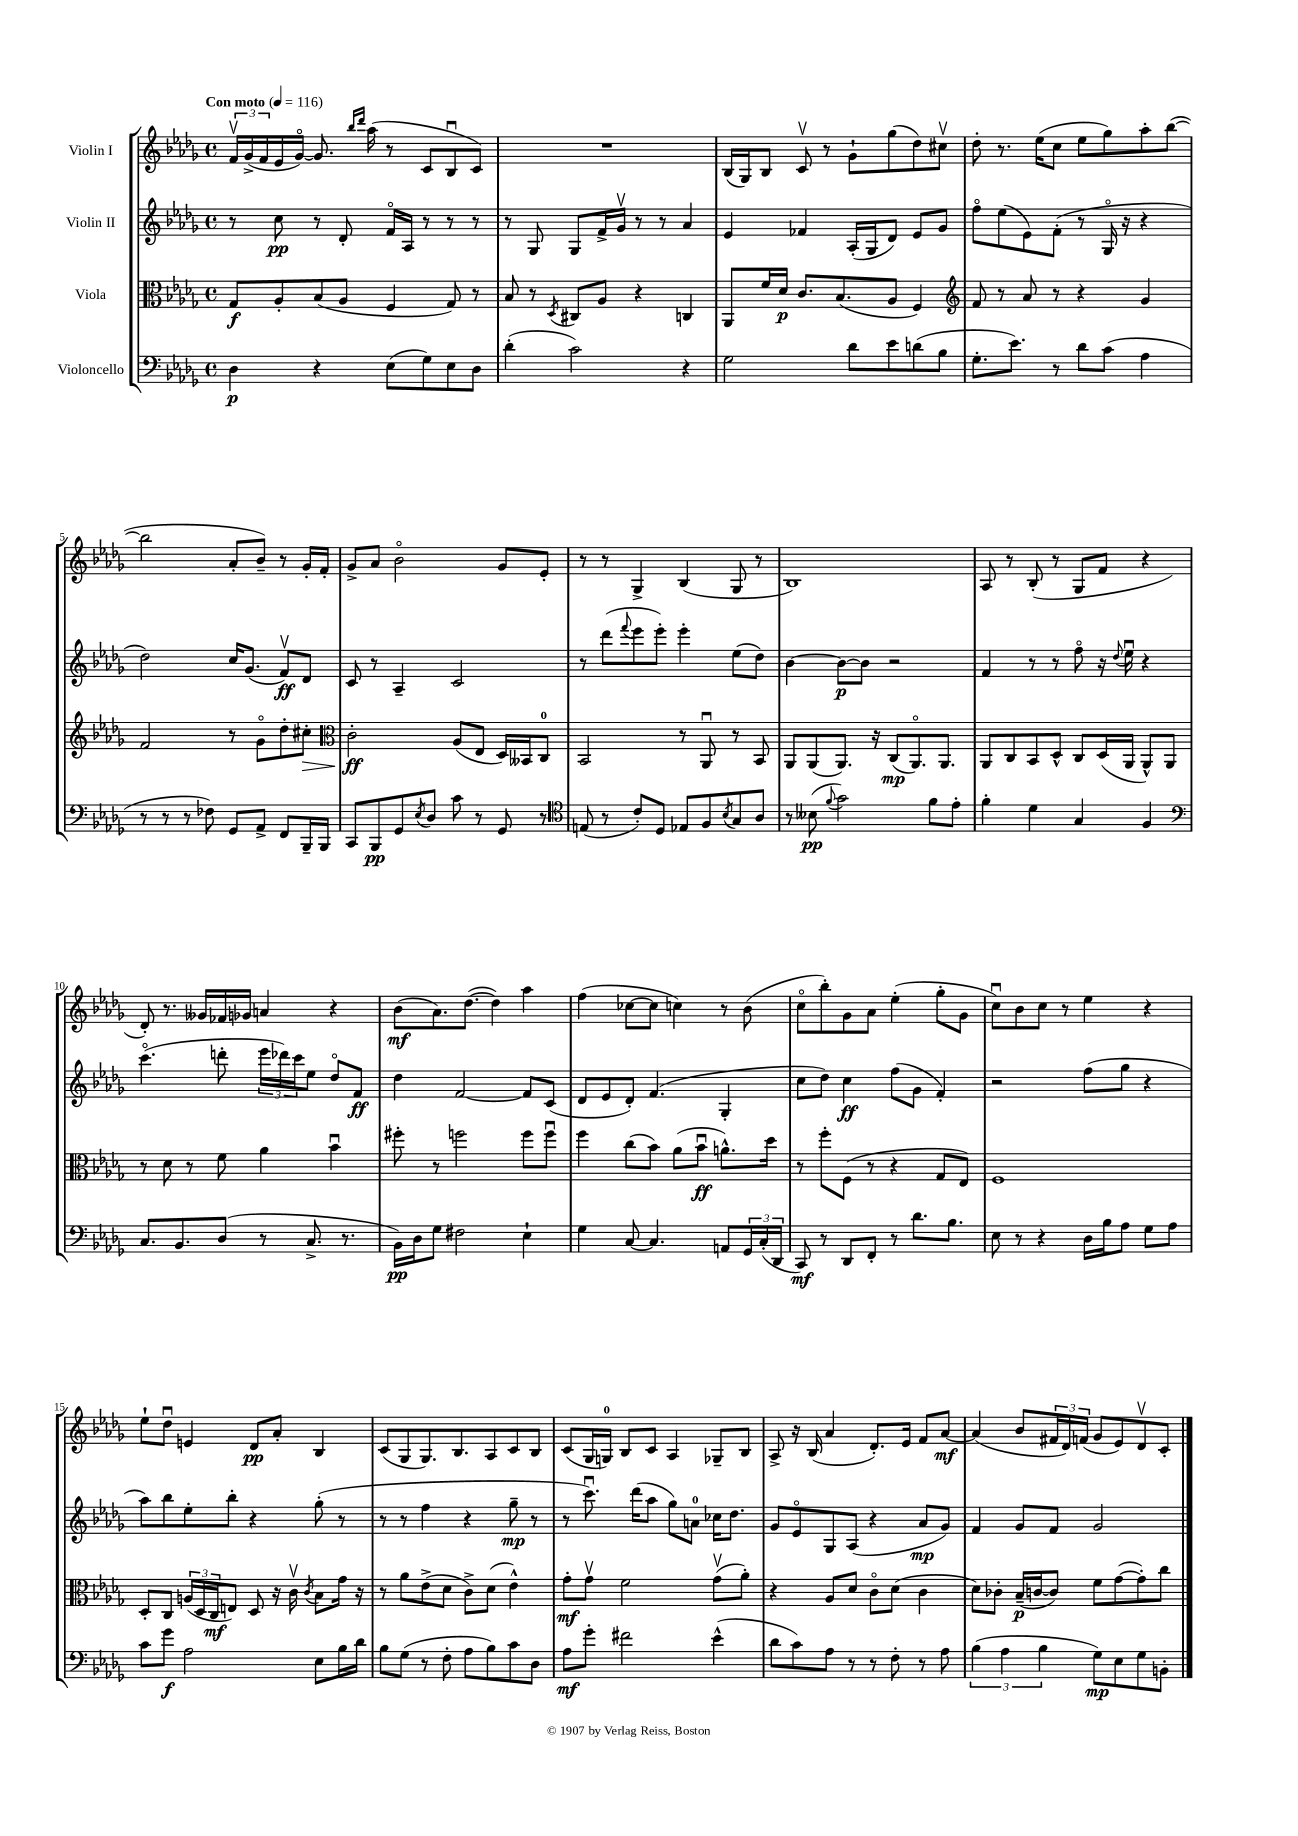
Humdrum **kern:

**kern	**dynam	**kern	**dynam	**kern	**dynam	**kern	**dynam
*part4	*part4	*part3	*part3	*part2	*part2	*part1	*part1
*staff4	*staff4	*staff3	*staff3	*staff2	*staff2	*staff1	*staff1
*I"Violoncello	*	*I"Viola	*	*I"Violin II	*	*I"Violin I	*
*clefF4	*	*clefC3	*	*clefG2	*	*clefG2	*
*k[b-e-a-d-g-]	*	*k[b-e-a-d-g-]	*	*k[b-e-a-d-g-]	*	*k[b-e-a-d-g-]	*
*M4/4	*	*M4/4	*	*M4/4	*	*M4/4	*
*met(c)	*	*met(c)	*	*met(c)	*	*met(c)	*
*MM116	*	*MM116	*	*MM116	*	*MM116	*
=1	=1	=1	=1	=1	=1	=1	=1
!	!	!	!	!	!	!LO:TX:a:B:t=Con moto	!
4D-\	p	8G-/L	f	8r	.	24fv/LL	.
.	.	.	.	.	.	(24g-^/	.
.	.	.	.	.	.	24f/	.
.	.	8A-'/	.	8cc\	pp	16e-/	.
.	.	.	.	.	.	[16g-/JJ)	.
4r	.	(8B-/	.	8r	.	8.g-/]	.
.	.	8A-/J	.	8d-'/	.	.	.
.	.	.	.	.	.	16qqbb-/LL	.
.	.	.	.	.	.	16qqddd-/JJ	.
.	.	.	.	.	.	(16aa-\	.
(8E-\L	.	4F/	.	16f/LL	.	8r	.
.	.	.	.	16A-/JJ	.	.	.
8G-\)	.	.	.	8r	.	8c/L	.
8E-\	.	8G-/)	.	8r	.	8B-u/	.
8D-\J	.	8r	.	8r	.	8c/J)	.
=2	=2	=2	=2	=2	=2	=2	=2
(4d-'\	.	8B-/	.	8r	.	1r	.
.	.	8r	.	8G-/	.	.	.
.	.	8qD-/	.	.	.	.	.
2c\)	.	8C#X/L	.	8G-/L	.	.	.
.	.	8A-/J	.	16f^/L	.	.	.
.	.	.	.	16g-v/JJ	.	.	.
.	.	4r	.	8r	.	.	.
.	.	.	.	8r	.	.	.
4r	.	4Cn/	.	4a-/	.	.	.
=3	=3	=3	=3	=3	=3	=3	=3
2G-\	.	8AA-/L	.	4e-/	.	(16B-/LL	.
.	.	.	.	.	.	16G-/J)	.
.	.	16f/L	.	.	.	8B-/J	.
.	.	16d-/JJ	p	.	.	.	.
.	.	8.c/L	.	4f-X/	.	8cv/	.
.	.	.	.	.	.	8r	.
.	.	(8.B-/	.	.	.	.	.
8d-\L	.	.	.	(16A-'/LL	.	8g-`\L	.
.	.	.	.	16G-/J	.	.	.
8e-\	.	8A-/J	.	8d-/J)	.	(8gg-\	.
(8dn\	.	4F/)	.	8e-/L	.	8dd-\)	.
8B-\J	.	.	.	8g-/J	.	8cc#Xv\J	.
=4	=4	=4	=4	=4	=4	=4	=4
*	*	*clefG2	*	*	*	*	*
8.G-'\L	.	8f/	.	8ff\L	.	8dd-'\	.
.	.	8r	.	(8ee-\	.	8.r	.
8.e-\J)	.	.	.	.	.	.	.
.	.	8a-/	.	8e-\)	.	.	.
.	.	.	.	.	.	(16ee-\KL	.
8r	.	8r	.	(8f'\J	.	8cc\J	.
8d-\L	.	4r	.	8r	.	8ee-\L	.
(8c\J	.	.	.	16G-/	.	8gg-\)	.
.	.	.	.	16r	.	.	.
4A-\	.	4g-/	.	4r	.	8aa-'\	.
.	.	.	.	.	.	([8bb-\J	.
!!LO:LB:g=z
=5	=5	=5	=5	=5	=5	=5	=5
8r	.	2f/	.	2dd-\)	.	2bb-\]	.
8r	.	.	.	.	.	.	.
8r	.	.	.	.	.	.	.
8F-X\)	.	.	.	.	.	.	.
8GG-/L	.	8r	.	16cc/KL	.	8a-'/L	.
.	.	.	.	(8.g-/J	.	.	.
8AA-^/J	.	8g-\L	.	.	.	8b-~/J)	.
8FF/L	.	8dd-'\	.	8fv/L)	ff	8r	.
!	!	!	!LO:HP:b	!	!	!	!
16BBB-~/L	.	8cc#X'\J	>	8d-/J	.	16g-'/LL	.
16BBB-/JJ	.	.	.	.	.	16f'/JJ	.
=6	=6	=6	=6	=6	=6	=6	=6
*	*	*clefC3	*	*	*	*	*
8CC/L	.	2c'\	ff	8c/	.	8g-^/L	.
8BBB-/	pp	.	.	8r	.	8a-/J	.
8GG-/	.	.	.	4A-~/	.	2b-\	.
8qE-/	.	.	.	.	.	.	.
8D-/J	.	.	.	.	.	.	.
8c\	.	(8A-/L	]	2c/	.	.	.
8r	.	8E-/J	.	.	.	.	.
8GG-/	.	16D-/LL)	.	.	.	8g-/L	.
.	.	16BB--X/J	.	.	.	.	.
8r	.	8C/J	.	.	.	8e-'/J	.
=7	=7	=7	=7	=7	=7	=7	=7
*clefC4	*	*	*	*	*	*	*
(8En/	.	2BB-/	.	8r	.	8r	.
8r	.	.	.	(8ddd-\L	.	8r	.
.	.	.	.	8qqfff/	.	.	.
8c'/L)	.	.	.	8eee-\	.	4G-^/	.
8D-/J	.	.	.	8eee-'\J)	.	.	.
8E-X/L	.	8r	.	4eee-'\	.	(4B-/	.
8F/	.	8AA-u/	.	.	.	.	.
8qB-/	.	.	.	.	.	.	.
8G-/	.	8r	.	(8ee-\L	.	8G-/	.
8A-/J	.	8BB-/	.	8dd-\J)	.	8r	.
=8	=8	=8	=8	=8	=8	=8	=8
8r	.	8AA-/L	.	[4b-\	.	1B-)	.
(8B--X\	pp	(8AA-/	.	.	.	.	.
8qqf/	.	.	.	.	.	.	.
2g-\)	.	8.AA-/J)	.	8b-\L_	p	.	.
.	.	.	.	8b-\J]	.	.	.
.	.	16r	.	.	.	.	.
.	.	(8C/L	mp	2r	.	.	.
.	.	8.AA-/)	.	.	.	.	.
8f\L	.	.	.	.	.	.	.
.	.	8.AA-/J	.	.	.	.	.
8e-'\J	.	.	.	.	.	.	.
=9	=9	=9	=9	=9	=9	=9	=9
4f'\	.	8AA-/L	.	4f/	.	8A-/	.
.	.	8C/	.	.	.	8r	.
4d-\	.	8BB-/	.	8r	.	(8B-'/	.
.	.	8D-^^/J	.	8r	.	8r	.
4G-/	.	8C/L	.	8ff\	.	8G-/L	.
.	.	(16D-/L	.	16r	.	8f/J	.
.	.	.	.	8qqdd-/	.	.	.
.	.	16AA-/JJ	.	16ee-u\	.	.	.
4F/	.	8AA-^^/L)	.	4r	.	4r	.
.	.	8AA-/J	.	.	.	.	.
!!LO:LB:g=z
=10	=10	=10	=10	=10	=10	=10	=10
*clefF4	*	*	*	*	*	*	*
8.C/L	.	8r	.	(4.ccc\	.	8d-'/)	.
.	.	8d-\	.	.	.	8.r	.
8.BB-/	.	.	.	.	.	.	.
.	.	8r	.	.	.	.	.
.	.	.	.	.	.	16g--X/LL	.
(8D-/J	.	8f\	.	8dddn'\	.	16f-X/	.
.	.	.	.	.	.	16g-X/JJ	.
8r	.	4a-\	.	24eee-\LL	.	4an/	.
.	.	.	.	24ddd-X\)	.	.	.
.	.	.	.	24ccc\J	.	.	.
8.C^/	.	.	.	8ee-\J	.	.	.
.	.	4b-u\	.	8dd-/L	.	4r	.
8.r	.	.	.	.	.	.	.
.	.	.	.	8f/J	ff	.	.
=11	=11	=11	=11	=11	=11	=11	=11
16BB-\LL)	pp	8ff#X'\	.	4dd-\	.	(8b-\L	mf
16D-\J	.	.	.	.	.	.	.
8G-\J	.	8r	.	.	.	8.a-\)	.
2F#X\	.	2ffn\	.	[2f/	.	.	.
.	.	.	.	.	.	([8.dd-\J	.
.	.	.	.	.	.	4dd-\])	.
4E-`\	.	8ff\L	.	8f/L]	.	4aa-\	.
.	.	8ffu\J	.	(8c/J	.	.	.
=12	=12	=12	=12	=12	=12	=12	=12
4G-\	.	4ff\	.	8d-/L	.	(4ff\	.
.	.	.	.	8e-/	.	.	.
[8C/	.	(8cc\L	.	8d-'/J)	.	[8cc-X\L	.
4.C/]	.	8b-\J)	.	(4.f/	.	8cc-\J]	.
.	.	(8a-\L	.	.	.	4ccn\)	.
.	.	8b-u\J	ff	.	.	.	.
8AAn/L	.	8.an^^\L)	.	4G-'/	.	8r	.
24GG-/L	.	.	.	.	.	(8b-\	.
(24C'/	.	.	.	.	.	.	.
.	.	16dd-\Jk	.	.	.	.	.
24DD-/JJ	.	.	.	.	.	.	.
=13	=13	=13	=13	=13	=13	=13	=13
8CC/)	mf	8r	.	8cc\L	.	8cc\L	.
8r	.	8ff'\L	.	8dd-\J)	.	8bb-'\)	.
8DD-/L	.	(8F\J	.	4cc\	ff	8g-\	.
8FF'/J	.	8r	.	.	.	8a-\J	.
8r	.	4r	.	(8ff\L	.	(4ee-'\	.
8.d-\L	.	.	.	8g-\J	.	.	.
.	.	8G-/L	.	4f'/)	.	8gg-'\L	.
8.B-\J	.	.	.	.	.	.	.
.	.	8E-/J)	.	.	.	8g-\J	.
=14	=14	=14	=14	=14	=14	=14	=14
8E-\	.	1F	.	2r	.	8ccu\L)	.
8r	.	.	.	.	.	8b-\	.
4r	.	.	.	.	.	8cc\J	.
.	.	.	.	.	.	8r	.
16D-\LL	.	.	.	(8ff\L	.	4ee-\	.
16B-\J	.	.	.	.	.	.	.
8A-\J	.	.	.	8gg-\J	.	.	.
8G-\L	.	.	.	4r	.	4r	.
8A-\J	.	.	.	.	.	.	.
!!LO:LB:g=z
=15	=15	=15	=15	=15	=15	=15	=15
8c\L	.	8D-'/L	.	8aa-\L)	.	8ee-`\L	.
8g-\J	f	8C/J	.	8bb-\	.	8dd-u\J	.
2A-\	.	(24An/LL	.	8ee-'\	.	4en/	.
.	.	24D-/	.	.	.	.	.
.	.	24C/J	mf	.	.	.	.
.	.	8En/J)	.	8bb-'\J	.	.	.
.	.	8D-/	.	4r	.	8d-/L	pp
.	.	16r	.	.	.	8a-'/J	.
.	.	16cv\	.	.	.	.	.
.	.	8qc/	.	.	.	.	.
8E-\L	.	8B-\L	.	(8gg-'\	.	4B-/	.
16B-\L	.	16g-\Jk	.	8r	.	.	.
16d-\JJ	.	16r	.	.	.	.	.
=16	=16	=16	=16	=16	=16	=16	=16
8B-\L	.	8r	.	8r	.	(8c/L	.
(8G-\J	.	8a-\L	.	8r	.	8G-/	.
8r	.	(8e-^\	.	4ff\	.	8.G-/)	.
8F'\	.	8d-\J	.	.	.	.	.
.	.	.	.	.	.	8.B-/	.
8A-\L	.	8c^\L)	.	4r	.	.	.
8B-\)	.	(8d-\J	.	.	.	8A-/	.
8c\	.	4e-^^\)	.	8gg-~\	mp	8c/	.
8D-\J	.	.	.	8r	.	8B-/J	.
=17	=17	=17	=17	=17	=17	=17	=17
8A-\L	mf	8g-'\L	mf	8r	.	(8c/L	.
8g-'\J	.	8g-v\J	.	8.cccu\)	.	16G-/L	.
.	.	.	.	.	.	16Gn/JJ)	.
2f#X\	.	2f\	.	.	.	8B-/L	.
.	.	.	.	(16ddd-\KL	.	.	.
.	.	.	.	8aa-\J	.	8c/J	.
.	.	.	.	8gg-\L)	.	4A-/	.
.	.	.	.	8an\J	.	.	.
(4e-^^\	.	(8g-v\L	.	16cc-X\KL	.	8G-X~/L	.
.	.	.	.	8.dd-\J	.	.	.
.	.	8a-'\J)	.	.	.	8B-/J	.
=18	=18	=18	=18	=18	=18	=18	=18
8d-\L	.	4r	.	8g-/L	.	8A-^/	.
8c\)	.	.	.	8e-/	.	16r	.
.	.	.	.	.	.	(16B-/	.
8A-\J	.	8A-/L	.	8G-/	.	4a-/	.
8r	.	8d-/J	.	(8A-/J	.	.	.
8r	.	8c\L	.	4r	.	8.d-'/L)	.
8F'\	.	(8d-\J	.	.	.	.	.
.	.	.	.	.	.	16e-/Jk	.
8r	.	4c\	.	8a-/L	mp	8f/L	.
8A-\	.	.	.	8g-/J)	.	[8a-/J	mf
=19	=19	=19	=19	=19	=19	=19	=19
(6B-\	.	8d-\L)	.	4f/	.	(4a-/]	.
.	.	8c-X'\J	.	.	.	.	.
6A-\	.	.	.	.	.	.	.
.	.	(16B-~/LL	p	8g-/L	.	8b-/L	.
.	.	[16cn/J	.	.	.	.	.
6B-\	.	.	.	.	.	.	.
.	.	8c/J])	.	8f/J	.	24f#X/L	.
.	.	.	.	.	.	24d-/)	.
.	.	.	.	.	.	(24fn/JJ	.
8G-\L)	mp	8f\L	.	2g-/	.	8g-/L	.
8E-\	.	([8g-\	.	.	.	8e-/)	.
8G-\	.	8g-'\])	.	.	.	8d-v/	.
8BBn'\J	.	8cc\J	.	.	.	8c'/J	.
==	==	==	==	==	==	==	==
*-	*-	*-	*-	*-	*-	*-	*-
